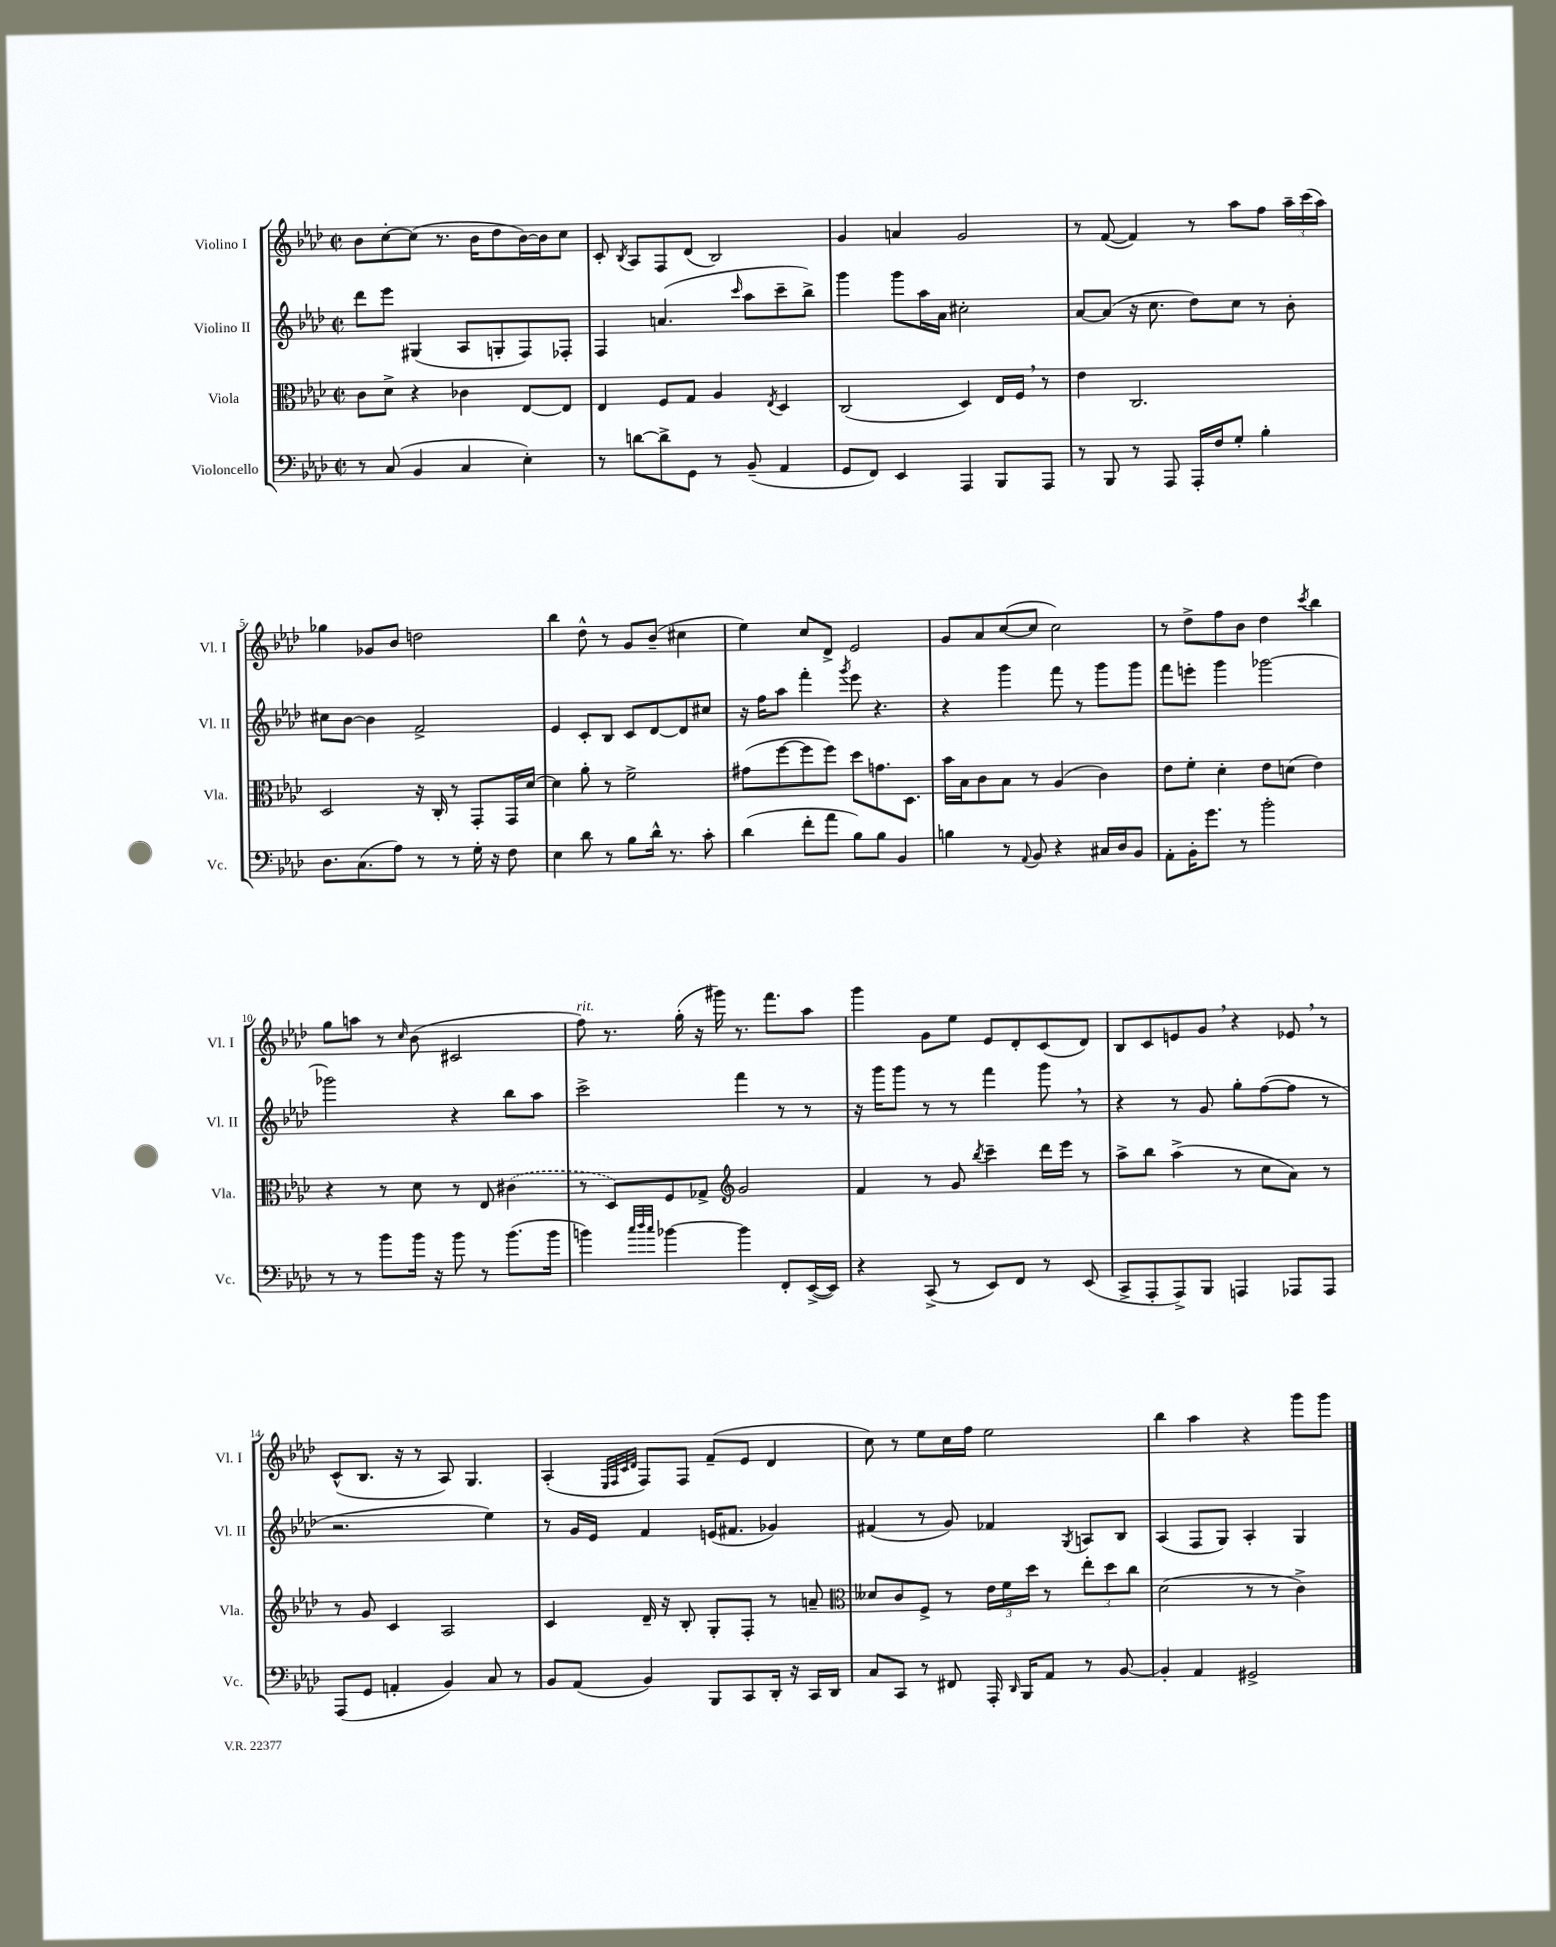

**kern	**kern	**kern	**kern
*staff4	*staff3	*staff2	*staff1
*clefF4	*clefC3	*clefG2	*clefG2
*k[b-e-a-d-]	*k[b-e-a-d-]	*k[b-e-a-d-]	*k[b-e-a-d-]
*M2/2	*M2/2	*M2/2	*M2/2
*met(c|)	*met(c|)	*met(c|)	*met(c|)
8r	8c	8ddd-	8b-
(8C	8d-^	8eee-	[8cc'
4BB-	4r	(4G#	(8cc]
.	.	.	8.r
4C	4c-	8A-	.
.	.	.	16b-
.	.	8G'	8dd-
4E-')	[8E-	8F)	[16b-)
.	.	.	16b-]
.	8E-]	8F-'	8cc
=	=	=	=
8r	4E-	4F	8c'
.	.	.	8qB-
[8d	.	.	8A-
8d^]	8F	(4.a	8F
8GG	8G	.	(8d-
8r	4A-	.	2B-)
.	.	16qqccc	.
(8BB-~	.	8aa-	.
.	8qE-	.	.
4AA-	4D-	8ccc~	.
.	.	8bb-^)	.
=	=	=	=
8GG	(2C	4ggg	4g
8FF)	.	.	.
4EE-	.	8ggg	4a
.	.	16aa-	.
.	.	16a-	.
4AAA-	4D-)	2cc#'	2g
8BBB-	16E-	.	.
.	16F	.	.
8AAA-	8r	.	.
=	=	=	=
8r	4e-	[8a-	8r
8BBB-	.	(8a-]	([8f
8r	2.C	16r	4f])
.	.	8.cc	.
8AAA-	.	.	.
16AAA-'	.	8dd-)	8r
16F	.	.	.
8G'	.	8cc	8aa-
4B-'	.	8r	8ff
.	.	8b-'	24aa-~
.	.	.	(24ccc
.	.	.	24aa-)
=	=	=	=
8.D-	2D-	8cc#	4gg-
.	.	[8b-	.
(8.C	.	.	.
.	.	4b-]	8g-
8A-)	.	.	8b-
8r	16r	2f^	2dd
.	16C'	.	.
8r	8r	.	.
16G'	8GG'	.	.
16r	.	.	.
8F	16GG	.	.
.	[16d-	.	.
=	=	=	=
4E-	4d-]	4e-	4bb-
8d-	8a-'	8c'	8dd-^^
8r	8r	8B-	8r
8B-	2f^	8c	8g
16d-^^	.	[8d-	(8b-~
8.r	.	.	.
.	.	8d-]	4cc#
8c'	.	8cc#	.
=	=	=	=
(4d-	(8g#	16r	4ee-)
.	.	16ff	.
.	[8ff	8aa-	.
8f'	8ff]	4fff'	8cc
8a-	8ff)	.	8d-^
.	.	8qggg	.
8B-)	8dd-	8eee-	2e-
8B-	8.g	4.r	.
4BB-	.	.	.
.	8.D-	.	.
=	=	=	=
4B	16b-	4r	8g
.	16B-	.	.
.	8c	.	8a-
8r	8B-	4ggg	([8cc
8qqAA-	.	.	.
8BB-	8r	.	8cc]
4r	(4A-	8fff	2cc)
.	.	8r	.
16C#	4c)	8ggg	.
16D-	.	.	.
8BB-	.	8ggg	.
=	=	=	=
8AA-'	8e-	8fff	8r
16BB-'	8f'	8eee'	8dd-^
8.g	.	.	.
.	4d-'	4ggg	8ff
8r	.	.	8b-
2b-'	8e-	[2ggg-	4dd-
.	(8d	.	.
.	.	.	8qccc
.	4e-)	.	4bb-
=	=	=	=
8r	4r	2ggg-]	8gg
8r	.	.	8aa
8b-	8r	.	8r
.	.	.	16qqcc
16b-	8d-	.	(8b-
16r	.	.	.
8b-	8r	4r	2c#
8r	8E-	.	.
(8.b-	(4c#	8bb-	.
.	.	8aa-	.
16b-	.	.	.
=	=	=	=
4b)	8r	2ccc^	8ff)
.	8D-)	.	8.r
32qqcc	.	.	.
32qqdd-	.	.	.
32qqcc	.	.	.
[4b-	8F	.	.
.	.	.	(16gg'
.	8G-^	.	16r
.	.	.	16ggg#)
*	*clefG2	*	*
4b-]	2g	4fff	8.r
.	.	.	8.fff
8FF'	.	8r	.
([16EE-^	.	8r	8aa-
16EE-])	.	.	.
=	=	=	=
4r	4f	16r	4ggg
.	.	16ggg	.
.	.	8ggg	.
(8CC^	8r	8r	8g
8r	8g	8r	8ee-
.	8qbb-	.	.
8EE-)	4ccc~	4fff	8e-
8FF	.	.	8d-'
8r	16ddd-	8ggg	(8c
.	16eee-	.	.
(8EE-	8r	8r	8d-)
=	=	=	=
8CC^	8aa-^	4r	8B-
8AAA-'	8bb-	.	8c
8AAA-^)	(4aa-^	8r	8e
8BBB-	.	8g	8g
4AAA	8r	8gg'	4r
.	8cc	([8ff	.
8AAA-	8a-)	8ff]	8e-
8AAA-	8r	8r	8r
=	=	=	=
(8AAA-	8r	2.r	(8c^^
8GG	8g	.	8.B-
4AA'	4c	.	.
.	.	.	16r
.	.	.	8r
4BB-)	2A-	.	8A-)
.	.	.	4.G
8C	.	4ee-)	.
8r	.	.	.
=	=	=	=
8BB-	4c	8r	(4A-'
(8AA-	.	16g	.
.	.	16e-	.
.	.	.	32qqE-
.	.	.	32qqF
.	.	.	32qqc
.	.	.	32qqd-
4BB-)	16d-~	4f	8F)
.	16r	.	.
.	8B-'	.	8F
8BBB-	8G'	(16e	(8f~
.	.	8.f#	.
8CC	8F'	.	8e-
16DD-'	8r	4g-)	4d-
16r	.	.	.
16CC	8a~	.	.
16DD-	.	.	.
=	=	=	=
*	*clefC3	*	*
8C	8d--	(4f#	8cc)
8CC	8c	.	8r
8r	8F^	8r	8ee-
8FF#	8r	8g)	16cc
.	.	.	16ff
16AAA-'	24e-	4f-	2ee-
.	24f	.	.
16qqDD-	.	.	.
16BBB-	.	.	.
.	24dd-	.	.
8AA-	8r	.	.
.	.	8qG	.
8r	12ee-'	8A	.
.	12dd-	.	.
[8BB-	.	8B-	.
.	12cc	.	.
=	=	=	=
4BB-']	(2d-	(4A-	4bb-
4AA-	.	8F	4aa-
.	.	8G)	.
2GG#^	8r	4A-'	4r
.	8r	.	.
.	4c^)	4G	8ggg
.	.	.	8ggg
==	==	==	==
*-	*-	*-	*-
